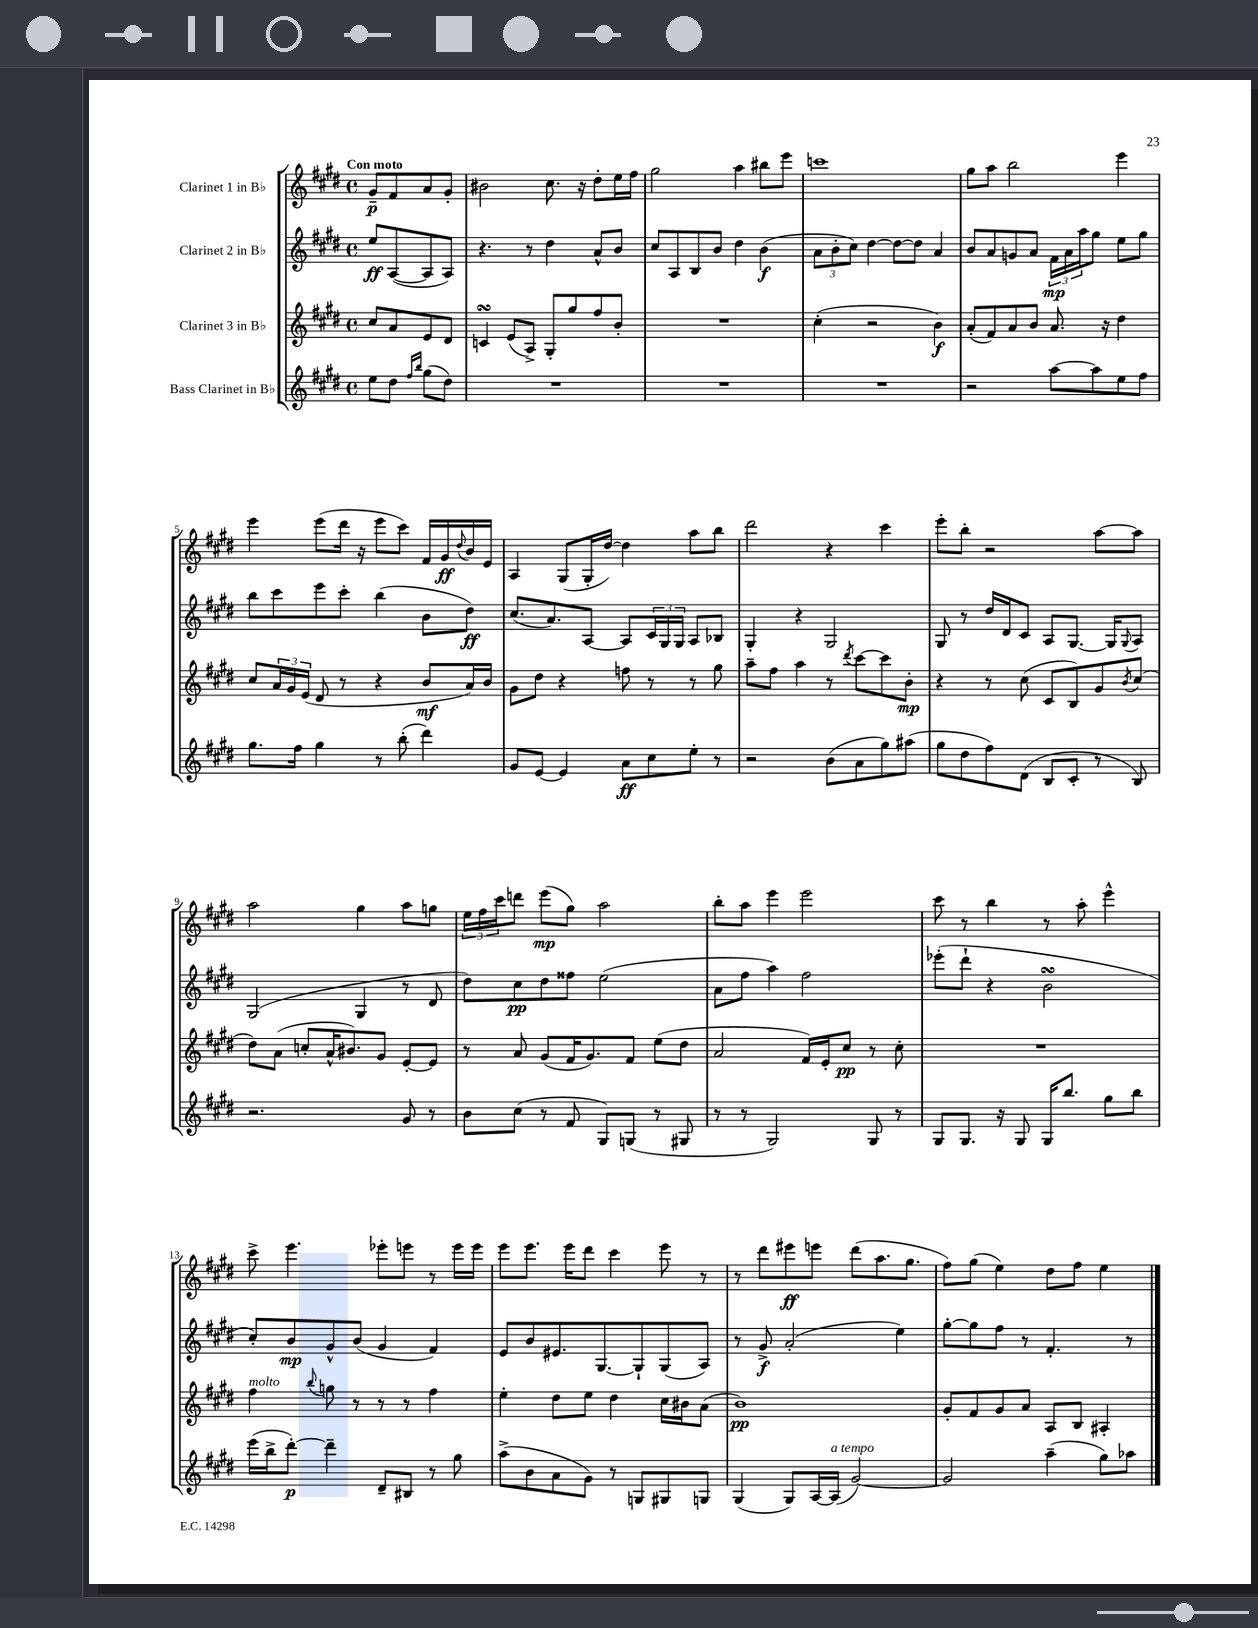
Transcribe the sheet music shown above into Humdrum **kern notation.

**kern	**kern	**kern	**kern
*staff4	*staff3	*staff2	*staff1
*clefG2	*clefG2	*clefG2	*clefG2
*k[f#c#g#d#]	*k[f#c#g#d#]	*k[f#c#g#d#]	*k[f#c#g#d#]
*M4/4	*M4/4	*M4/4	*M4/4
*met(c)	*met(c)	*met(c)	*met(c)
8ee	8cc#	8ee	8g#~
8dd#	8a	([8A	8f#
16qqff#	.	.	.
16qqbb	.	.	.
(8gg#	8e	8A]	8a
8dd#)	8d#	8A)	8g#'
=	=	=	=
1r	4c	4.r	2b#
.	(8e	.	.
.	8A^)	8r	.
.	8G#'	4dd#	8.cc#
.	8gg#	.	.
.	.	.	16r
.	8ff#	8a^^	8dd#'
.	8b'	8b	16ee
.	.	.	16ff#
=	=	=	=
1r	1r	8cc#	2gg#
.	.	8A	.
.	.	8B	.
.	.	8b	.
.	.	4dd#	4aa
.	.	(4b	8bb#
.	.	.	8eee
=	=	=	=
1r	(4cc#'	12a	1ccc
.	.	12b'	.
.	.	12cc#)	.
.	2r	[4dd#	.
.	.	8dd#_	.
.	.	8dd#]	.
.	4b)	4a	.
=	=	=	=
2r	(8a'	8b	8gg#
.	8f#)	8a	8aa
.	8a	8g	2bb
.	8b	8a	.
[8aa	8.a	24f#	.
.	.	24a	.
.	.	24aa	.
8aa]	.	8gg#	.
.	16r	.	.
8ee	4dd#	8ee	4eee
8ff#	.	8gg#	.
=	=	=	=
8.gg#	8cc#	8bb	4eee
.	24a	8ccc#	.
.	24g#	.	.
16ff#	.	.	.
.	(24e	.	.
4gg#	8d#	8eee	(8eee
.	8r	8ccc#'	16ddd#
.	.	.	16r
8r	4r	(4bb	8eee
(8bb'	.	.	8ccc#)
4ddd#)	8b	8b	16f#
.	.	.	16g#
.	.	.	8qqdd#
.	16a)	8dd#)	16b
.	16b	.	16e
=	=	=	=
8g#	8g#	(8.cc#	4A
[8e	8dd#	.	.
.	.	8.a)	.
4e]	4r	.	(8G#
.	.	[8A	16G#'
.	.	.	[16dd#)
8a	8ff	8A]	4dd#]
8cc#	8r	24c#	.
.	.	24G#	.
.	.	24G#	.
8ee'	8r	8A	8aa
8r	8gg#	8B-	8bb
=	=	=	=
2r	8aa~	4G#'	2ddd#
.	8ff#	.	.
.	4aa	4r	.
(8b	8r	2G#	4r
.	8qddd#	.	.
8a	[8ccc#	.	.
8gg#)	8ccc#]	.	4ccc#
(8aa#	8b'	.	.
=	=	=	=
8gg#	4r	8G#	8eee'
8dd#	.	8r	8bb'
8ff#)	8r	16dd#	2r
.	.	16d#	.
(8d#	(8cc#	8c#	.
8B	8c#	8A	.
8c#'	8B)	[8.G#	.
8r	8g#	.	[8aa
.	.	16G#]	.
.	8qb	8qqG#	.
8B)	(8cc#	8A	8aa]
=	=	=	=
2.r	8dd#)	(2G#	2aa
.	(8a	.	.
.	8cc'	.	.
.	16a^^	.	.
.	8.b#)	.	.
.	.	4G#	4gg#
.	8g#	.	.
8g#	[8e'	8r	8aa
8r	8e]	8d#	8gg
=	=	=	=
8b	8r	8dd#)	24ee
.	.	.	24ff#
.	.	.	24ccc#
(8cc#	8a	8cc#	8ddd
8r	(8g#	8dd#	(8eee
8f#	16f#	8ff##	8gg#)
.	8.g#)	.	.
8G#)	.	(2ee	2aa
(8G	8f#	.	.
8r	(8ee	.	.
8G#	8dd#	.	.
=	=	=	=
8r	2a	8a	8bb'
8r	.	8ff#	8aa
2G#)	.	4aa)	4eee
.	16f#)	2ff#	2eee
.	16e'	.	.
.	8cc#	.	.
8G#	8r	.	.
8r	8cc#'	.	.
=	=	=	=
8G#	1r	(8eee-'	8ccc#
8.G#	.	8ddd#`	8r
.	.	4r	4bb
16r	.	.	.
8G#	.	.	.
16G#	.	2b	8r
8.bb	.	.	.
.	.	.	8aa'
8gg#	.	.	4eee^^
8bb	.	.	.
=	=	=	=
(16eee	4ff#	8cc#')	8ccc#^
16bb^	.	.	.
[8ddd#')	.	8b	4.eee
.	8qqbb	.	.
4ddd#~]	8gg	8g#^^	.
.	8r	(8b	.
8d#~	8r	4g#	8eee-'
8B#	8r	.	8eee
8r	4ff#	4f#)	8r
8gg#	.	.	16eee
.	.	.	16eee
=	=	=	=
(8aa^	4ee'	8e	8eee
8b	.	8b	8.eee
8a	8dd#	8.e#	.
.	.	.	16eee
8g#)	8ee	.	8ddd#
.	.	[8.G#	.
8r	4dd#	.	4ccc#
8G	.	8G#`]	.
8G#	16cc#	(8G#	8eee
.	16b#	.	.
8G	(8a	8A)	8r
=	=	=	=
(4G#	1b)	8r	8r
.	.	8g#^	8ddd#
8G#)	.	(2a'	8eee#
[16A	.	.	8eee
(16A]	.	.	.
[2g#)	.	.	(8ddd#
.	.	.	8.aa
.	.	4ee)	.
.	.	.	8.gg#
=	=	=	=
2g#]	8g#'	[8gg#'	8ff#)
.	8f#	8gg#]	(8gg#
.	8g#	8ff#	4ee)
.	8a	8r	.
(4aa~	8A	4.f#'	8dd#
.	8B	.	8ff#
8gg#)	4A#'	.	4ee
8aa-	.	8r	.
==	==	==	==
*-	*-	*-	*-
